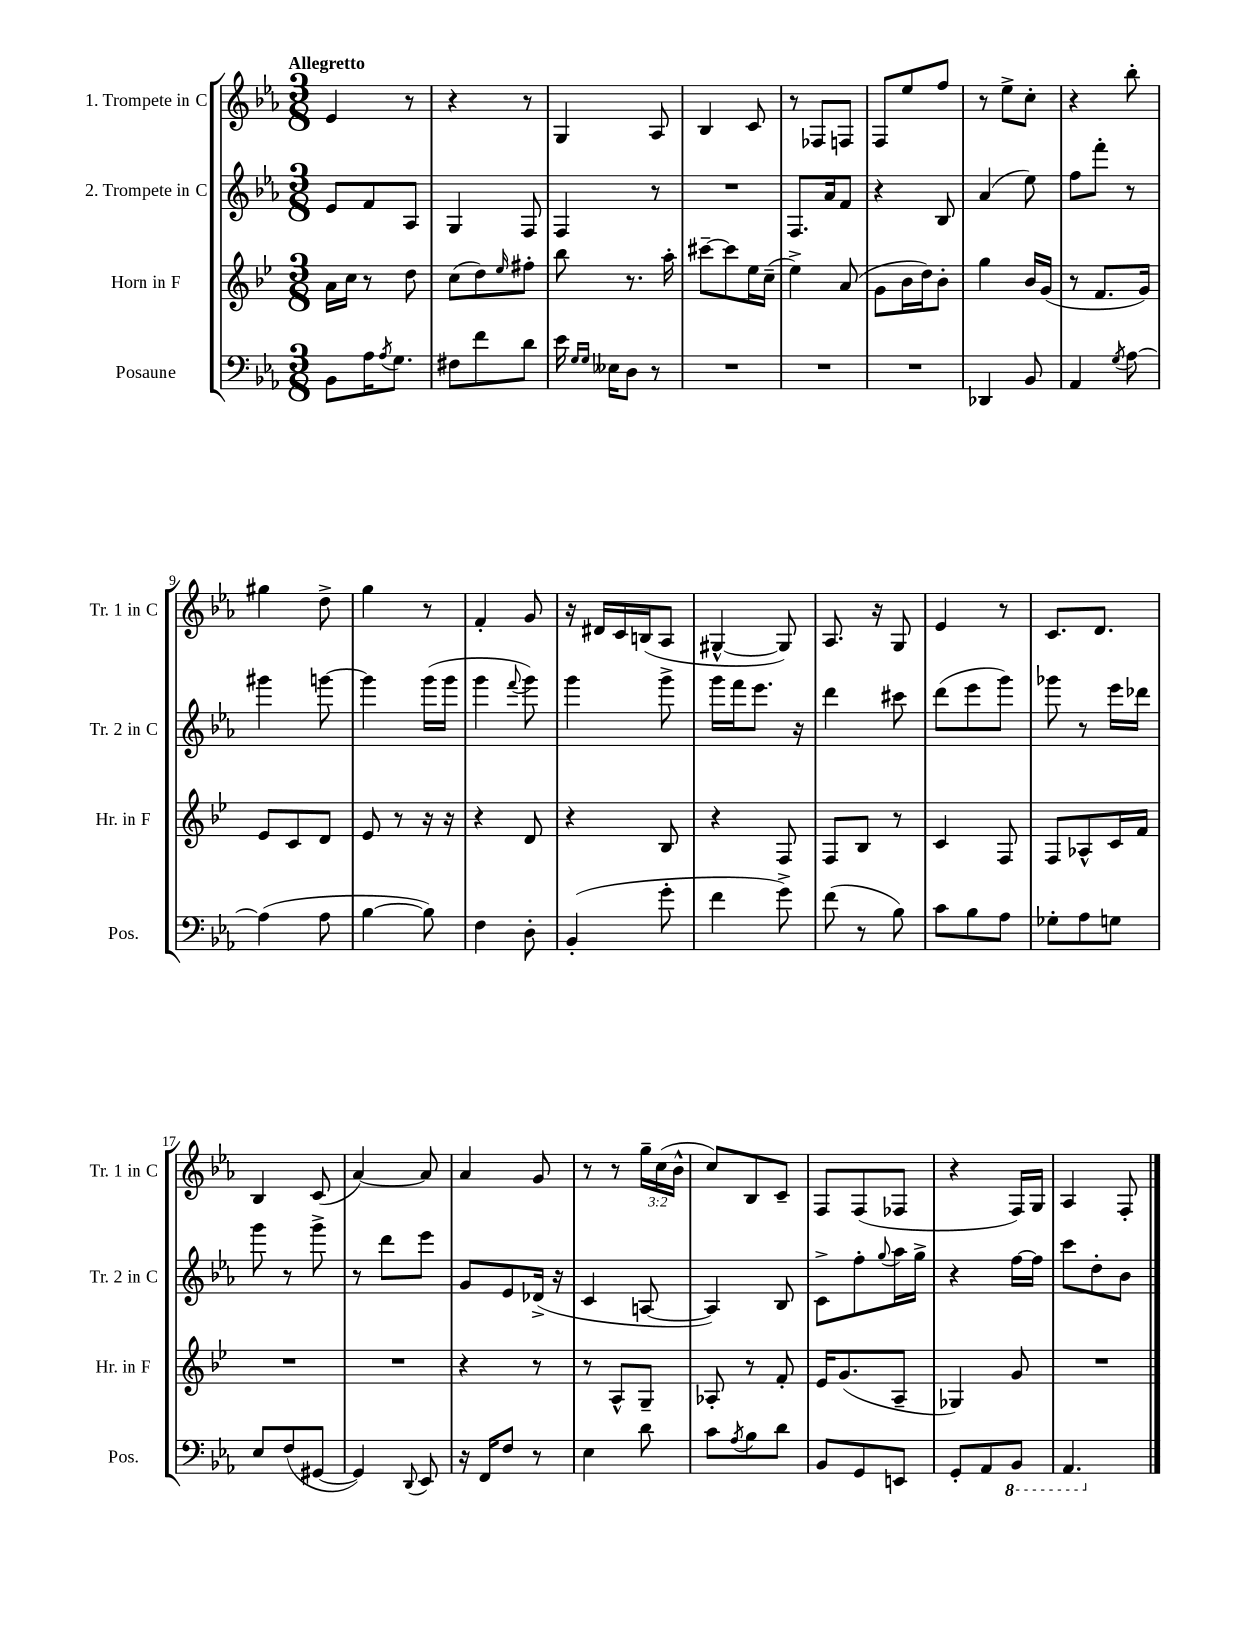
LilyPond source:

<<
\new StaffGroup <<
\new Staff = "s0" \with { instrumentName = "1. Trompete in C" shortInstrumentName = "Tr. 1 in C" } {
    \clef treble \key ees \major \numericTimeSignature \time 3/8 \override Staff.TupletNumber.text = #tuplet-number::calc-fraction-text \tempo "Allegretto"
    ees'4 r8 |
    r4 r8 |
    g4 aes8 |
    bes4 c'8 |
    r8 fes8 f8 |
    f8 ees''8 f''8 |
    r8 ees''8-> c''8-. |
    r4 bes''8-. |
    gis''4 d''8-> |
    g''4 r8 |
    f'4-. g'8 |
    r16 dis'16 c'16 b16( aes8 |
    gis4~-^ gis8) |
    aes8. r16 g8 |
    ees'4 r8 |
    c'8. d'8. |
    bes4 c'8( |
    aes'4~) aes'8 |
    aes'4 g'8 |
    r8 r8 \tuplet 3/2 { g''16-- c''16( bes'16-^ } |
    c''8) bes8 c'8-- |
    f8 f8( fes8 |
    r4 f16) g16 |
    aes4 f8-. \bar "|." |
}
\new Staff = "s1" \with { instrumentName = "2. Trompete in C" shortInstrumentName = "Tr. 2 in C" } {
    \clef treble \key ees \major \numericTimeSignature \time 3/8
    ees'8 f'8 aes8 |
    g4 f8 |
    f4 r8 |
    R4. |
    f8. aes'16 f'8 |
    r4 bes8 |
    aes'4( ees''8) |
    f''8 f'''8-. r8 |
    gis'''4 g'''8~ |
    g'''4 g'''16( g'''16 |
    g'''4 \appoggiatura { f'''8 } g'''8) |
    g'''4 g'''8-> |
    g'''16 f'''16 ees'''8. r16 |
    d'''4 cis'''8 |
    d'''8( ees'''8 g'''8) |
    ges'''8 r8 ees'''16 des'''16 |
    g'''8 r8 g'''8-> |
    r8 d'''8 ees'''8 |
    g'8 ees'8 des'16->( r16 |
    c'4 a8~ |
    a4) bes8 |
    c'8-> f''8-. \appoggiatura { g''8 } aes''16 g''16-> |
    r4 f''16~ f''16 |
    c'''8 d''8-. bes'8 \bar "|." |
}
\new Staff = "s2" \with { instrumentName = "Horn in F" shortInstrumentName = "Hr. in F" } {
    \clef treble \key bes \major \numericTimeSignature \time 3/8
    a'16 c''16 r8 d''8 |
    c''8( d''8) \grace { ees''16 } fis''8-. |
    bes''8 r8. a''16-. |
    cis'''8~-- cis'''8 ees''16 c''16--( |
    ees''4->) a'8( |
    g'8 bes'16 d''16) bes'8-. |
    g''4 bes'16 g'16( |
    r8 f'8. g'16) |
    ees'8 c'8 d'8 |
    ees'8 r8 r16 r16 |
    r4 d'8 |
    r4 bes8 |
    r4 f8 |
    f8 bes8 r8 |
    c'4 f8 |
    f8 aes8-^ c'16 f'16 |
    R4. |
    R4. |
    r4 r8 |
    r8 a8-^ g8-- |
    aes8-. r8 f'8-. |
    ees'16 g'8.( a8-- |
    ges4) g'8 |
    R4. \bar "|." |
}
\new Staff = "s3" \with { instrumentName = "Posaune" shortInstrumentName = "Pos." } {
    \clef bass \key ees \major \numericTimeSignature \time 3/8
    bes,8 aes16 \acciaccatura { aes8 } g8. |
    fis8 f'8 d'8 |
    ees'16 \grace { g16 g16 } eeses16 d8 r8 |
    R4. |
    R4. |
    R4. |
    des,4 bes,8 |
    aes,4 \acciaccatura { g8 } aes8~ |
    aes4( aes8 |
    bes4~ bes8) |
    f4 d8-. |
    bes,4-.( g'8-. |
    f'4 g'8->) |
    f'8( r8 bes8) |
    c'8 bes8 aes8 |
    ges8-. aes8 g8 |
    ees8 f8( gis,8~ |
    gis,4) \appoggiatura { d,8 } ees,8 |
    r16 f,16 f8 r8 |
    ees4 d'8 |
    c'8 \acciaccatura { aes8 } bes8 d'8 |
    bes,8 g,8 e,8 |
    g,8-. aes,8 \ottava #-1 bes,,8 |
    aes,,4. \ottava #0 \bar "|." |
}
>>
>>
